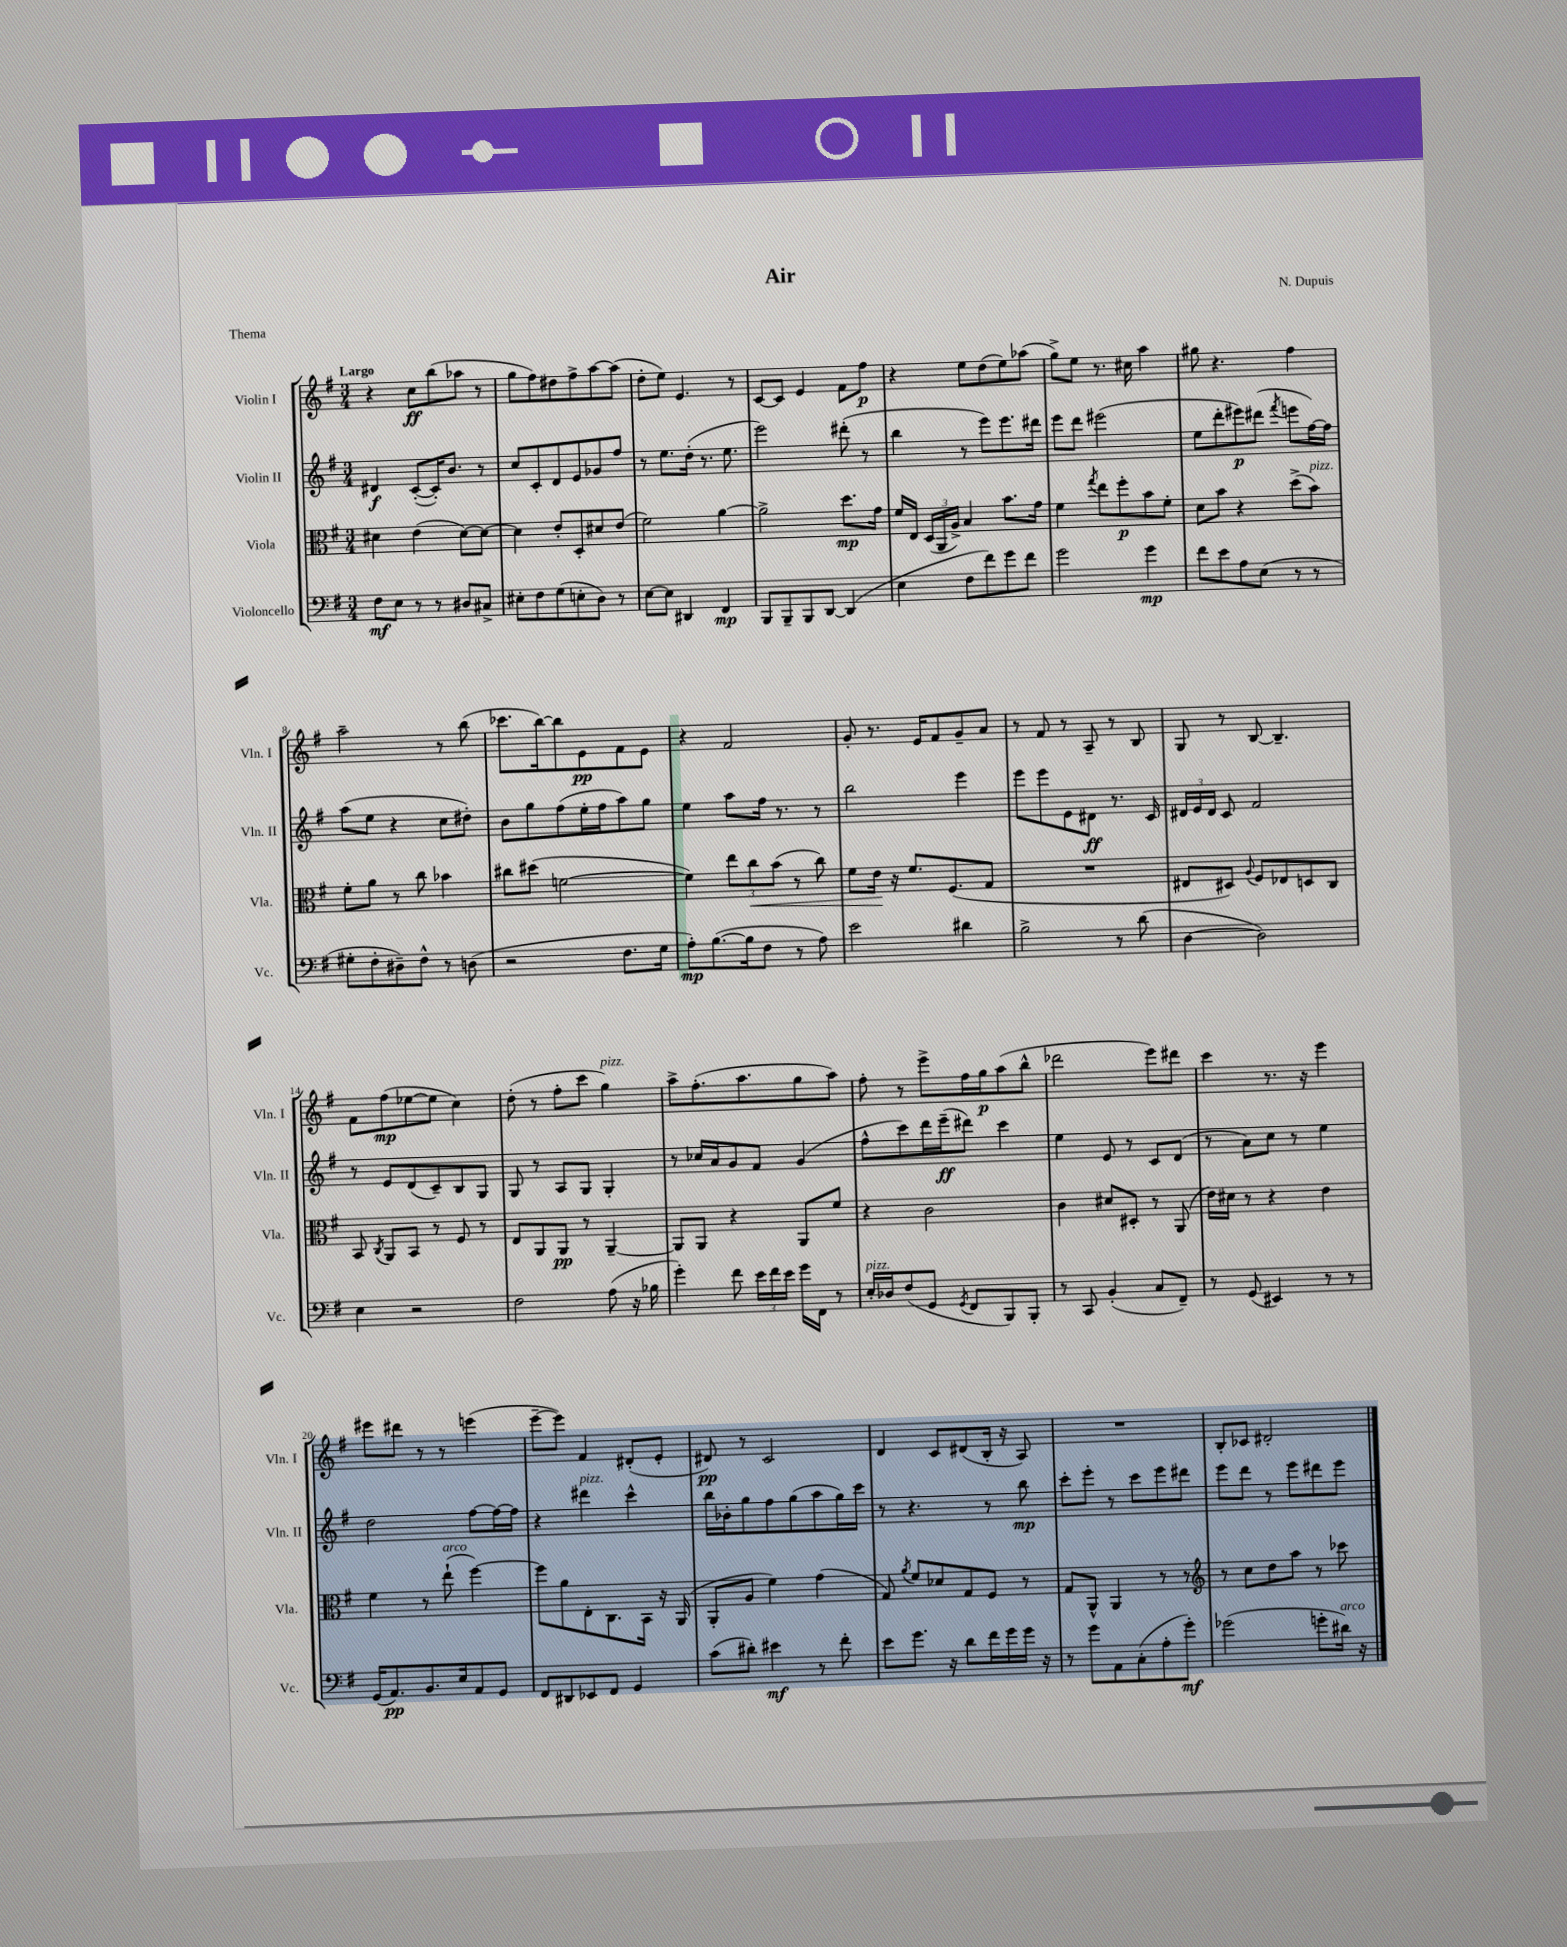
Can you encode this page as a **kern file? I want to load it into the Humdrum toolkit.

**kern	**dynam	**kern	**dynam	**kern	**dynam	**kern	**dynam
*part4	*part4	*part3	*part3	*part2	*part2	*part1	*part1
*staff4	*staff4	*staff3	*staff3	*staff2	*staff2	*staff1	*staff1
*I"Violoncello	*	*I"Viola	*	*I"Violin II	*	*I"Violin I	*
*I'Vc.	*	*I'Vla.	*	*I'Vln. II	*	*I'Vln. I	*
*clefF4	*	*clefC3	*	*clefG2	*	*clefG2	*
*k[f#]	*	*k[f#]	*	*k[f#]	*	*k[f#]	*
*M3/4	*	*M3/4	*	*M3/4	*	*M3/4	*
=1	=1	=1	=1	=1	=1	=1	=1
!	!	!	!	!	!	!LO:TX:a:B:t=Largo	!
8F#\L	mf	4d#X\	.	4d#X/	f	4r	.
8E\J	.	.	.	.	.	.	.
8r	.	(4e\	.	([8c'/L	.	8cc\L	ff
8r	.	.	.	16c'/K])	.	(8bb\	.
.	.	.	.	8.b/J	.	.	.
8D#X/L	.	[8d#\L)	.	.	.	8aa-X\J	.
8C#X^/J	.	8d#\J_	.	8r	.	8r	.
=2	=2	=2	=2	=2	=2	=2	=2
8E#X'\L	.	4d#\]	.	8cc/L	.	8gg\L	.
8F#\	.	.	.	8c'/	.	8ff#\)	.
(8G\	.	8e'/L	.	8d/	.	8dd#X\	.
8En'\	.	8D'/	.	8e/	.	8ff#^\	.
8D\J)	.	8d#X/	.	8g-X/	.	[8aa\	.
8r	.	(8e/J	.	8ff#/J	.	(8aa\J]	.
=3	=3	=3	=3	=3	=3	=3	=3
[8E\L	.	2f#\)	.	8r	.	8dd'\L	.
8E\J]	.	.	.	8.ee\L	.	8ee\J)	.
4DD#X/	.	.	.	.	.	4.e/	.
.	.	.	.	(16dd'\Jk	.	.	.
.	.	.	.	8.r	.	.	.
4FF#/	mp	[4a\	.	.	.	.	.
.	.	.	.	8.ee\	.	.	.
.	.	.	.	.	.	8r	.
=4	=4	=4	=4	=4	=4	=4	=4
8BBB/L	.	2a^\]	.	2eee\)	.	[8c/L	.
8BBB~/	.	.	.	.	.	8c/J]	.
8BBB/	.	.	.	.	.	4e/	.
[8DD/J	.	.	.	.	.	.	.
(4DD/]	.	8.dd\L	mp	(8ddd#X'\	.	8f#\L	.
.	.	.	.	8r	.	8ff#\J	p
.	.	16g\Jk	.	.	.	.	.
=5	=5	=5	=5	=5	=5	=5	=5
4E\	.	16f#/LL	.	4bb\	.	4r	.
.	.	16E/JJ	.	.	.	.	.
.	.	(24D/LL	.	.	.	.	.
.	.	24AA/	.	.	.	.	.
.	.	24A^/JJ)	.	.	.	.	.
8F#\L	.	4B/	.	8r	.	8ee\L	.
8f#\)	.	.	.	8eee\L)	.	(8dd\	.
8g\	.	8.b\L	.	8.eee\	.	8ee\)	.
8f#\J	.	.	.	.	.	(8aa-X\J	.
.	.	16g\Jk	.	16ddd#X\Jk	.	.	.
=6	=6	=6	=6	=6	=6	=6	=6
2g\	.	4f#\	.	8eee\L	.	8gg^\L)	.
.	.	.	.	8ddd\J	.	8ee\J	.
.	.	8qgg/	.	.	.	.	.
.	.	8ee\L	.	(2eee#X\	.	8.r	.
.	.	8ff#'\	p	.	.	.	.
.	.	.	.	.	.	16cc#X\	.
4g\	mp	8b\	.	.	.	4aa\	.
.	.	8f#'\J	.	.	.	.	.
=7	=7	=7	=7	=7	=7	=7	=7
8f#\L	.	8d\L	.	8ee\L	.	8gg#X\	.
8e\	.	8b\J	.	8ddd'\	.	4.r	.
8A\	.	4r	.	8eee#X\)	p	.	.
(8E\J	.	.	.	(8ddd#X\J	.	.	.
.	.	.	.	8qfff#/	.	.	.
8r	.	(8dd^\L	.	8eeen\L	.	4ff#\	.
!	!	!LO:TX:a:i:t=pizz.	!	!	!	!	!
8r	.	8b\J)	.	[16ff#\L)	.	.	.
.	.	.	.	16ff#\JJ]	.	.	.
!!LO:LB:g=z
=8	=8	=8	=8	=8	=8	=8	=8
8G#X'\L	.	8f#'\L	.	(8aa\L	.	2aa~\	.
8F#'\	.	8a\J	.	8ee\J	.	.	.
8D#X~\)	.	8r	.	4r	.	.	.
8F#^^\J	.	8cc\	.	.	.	.	.
8r	.	4b-X\	.	8cc\L	.	8r	.
(8Dn\	.	.	.	8dd#X'\J)	.	(8bb\	.
=9	=9	=9	=9	=9	=9	=9	=9
2r	.	8cc#X\L	.	8b\L	.	8.ccc-X\L	.
.	.	(8dd#X\J	.	8gg\	.	.	.
.	.	.	.	.	.	[16bb\k)	.
.	.	[2fn\	.	(8ff#\	.	8bb\]	.
.	.	.	.	16ee'\L	.	8e\	pp
.	.	.	.	16ff#\J	.	.	.
8.F#\L	.	.	.	8aa\)	.	8f#\	.
.	.	.	.	8gg\J	.	8e\J	.
16G\Jk	.	.	.	.	.	.	.
=10	=10	=10	=10	=10	=10	=10	=10
8A'\L)	mp	4f\])	.	4ee\	.	4r	.
([8.B\	.	.	.	.	.	.	.
.	.	12ee\L	.	8aa\L	.	2f#/	.
16B\k]	.	.	.	.	.	.	.
!	!	!	!LO:HP:b	!	!	!	!
.	.	12cc\	<	.	.	.	.
8F#\J	.	.	.	16ff#\Jk	.	.	.
.	.	(12b\J	.	.	.	.	.
.	.	.	.	8.r	.	.	.
8r	.	8r	.	.	.	.	.
8A\)	.	8cc\)	.	8r	.	.	.
=11	=11	=11	=11	=11	=11	=11	=11
2e\	.	8f#\L	.	2bb\	.	8g'/	.
.	.	16e\Jk	.	.	.	8.r	.
.	.	16r	[	.	.	.	.
.	.	8.f#/L	.	.	.	.	.
.	.	.	.	.	.	16e/KL	.
.	.	.	.	.	.	8f#/	.
.	.	(8.F#/	.	.	.	.	.
4d#X\	.	.	.	4eee\	.	8g~/	.
.	.	8G/J	.	.	.	8a/J	.
=12	=12	=12	=12	=12	=12	=12	=12
2B^\	.	2.r	.	8eee\L	.	8r	.
.	.	.	.	8eee\	.	8f#/	.
.	.	.	.	8e\	.	8r	.
.	.	.	.	8d#X\J	ff	8A~/	.
8r	.	.	.	8.r	.	8r	.
(8d\	.	.	.	.	.	8B/	.
.	.	.	.	16c/	.	.	.
=13	=13	=13	=13	=13	=13	=13	=13
[4D\	.	8E#X/L	.	24d#X/LL	.	8G/	.
.	.	.	.	24e/	.	.	.
.	.	.	.	24d#/JJ	.	.	.
.	.	8D#X/J)	.	8c/	.	8r	.
.	.	8qqA/	.	.	.	.	.
2D\])	.	8F#/L	.	2f#/	.	[8B/	.
.	.	8E-X/	.	.	.	4.B~/]	.
.	.	8Dn/	.	.	.	.	.
.	.	8C/J	.	.	.	.	.
!!LO:LB:g=z
=14	=14	=14	=14	=14	=14	=14	=14
4E\	.	8BB/	.	8r	.	8f#\L	.
.	.	8qC/	.	.	.	.	.
.	.	8AA/L	.	8e/L	.	(8ff#\	mp
2r	.	8BB/J	.	(8d/	.	[8ee-X\	.
.	.	8r	.	8c~/)	.	8ee-\J]	.
.	.	8F#/	.	8B/	.	4cc\)	.
.	.	8r	.	8G/J	.	.	.
=15	=15	=15	=15	=15	=15	=15	=15
2F#\	.	8E/L	.	8G/	.	(8dd'\	.
.	.	8AA/	.	8r	.	8r	.
.	.	8AA/J	pp	8A/L	.	8ff#'\L	.
.	.	8r	.	8G/J	.	8ccc\J	.
!	!	!	!	!	!	!LO:TX:a:i:t=pizz.	!
(8A\	.	[4AA~/	.	4G'/	.	4gg\)	.
16r	.	.	.	.	.	.	.
16B-X\	.	.	.	.	.	.	.
=16	=16	=16	=16	=16	=16	=16	=16
4g'\)	.	8AA/L]	.	8r	.	8aa^\L	.
.	.	8AA/J	.	16cc-X/LL	.	(8.ff#'\	.
.	.	.	.	16a/J	.	.	.
8f#\	.	4r	.	8g/	.	.	.
.	.	.	.	.	.	8.aa\	.
24e\LL	.	.	.	8f#/J	.	.	.
24f#\	.	.	.	.	.	.	.
24e\JJ	.	.	.	.	.	.	.
16g\LL	.	8AA/L	.	(4g/	.	8gg\	.
16FF#\JJ	.	.	.	.	.	.	.
8r	.	8f#/J	.	.	.	8aa\J)	.
=17	=17	=17	=17	=17	=17	=17	=17
!LO:TX:a:i:t=pizz.	!	!	!	!	!	!	!
16E'/LL	.	4r	.	8ff#^^\L	.	8ff#'\	.
16D-X/J	.	.	.	.	.	.	.
(8F#/	.	.	.	8ccc\)	.	8r	.
8GG/J	.	2c\	.	16ddd\L	.	8eee^\L	.
.	.	.	.	(16eee~\J	ff	.	.
8qGG/	.	.	.	.	.	.	.
8FF#/L	.	.	.	8ddd#X\J)	.	16ff#\L	.
.	.	.	.	.	.	16gg\J	p
8BBB/)	.	.	.	4ccc\	.	(8aa\	.
8BBB'/J	.	.	.	.	.	8bb^^\J	.
=18	=18	=18	=18	=18	=18	=18	=18
8r	.	4c\	.	4ee\	.	2ddd-X\	.
8CC/	.	.	.	.	.	.	.
(4BB'/	.	8d#X/L	.	8e/	.	.	.
.	.	8D#X'/J	.	8r	.	.	.
8C/L	.	8r	.	8c/L	.	8eee\L)	.
8FF#~/J)	.	(8AA/	.	(8d/J	.	8ddd#X\J	.
=19	=19	=19	=19	=19	=19	=19	=19
8r	.	16e\LL)	.	8r	.	4ccc\	.
.	.	16d#X\JJ	.	.	.	.	.
(8GG/	.	8r	.	8a\L)	.	.	.
4EE#X/)	.	4r	.	8cc\J	.	8.r	.
.	.	.	.	8r	.	.	.
.	.	.	.	.	.	16r	.
8r	.	4e\	.	4ee\	.	4eee\	.
8r	.	.	.	.	.	.	.
!!LO:LB:g=z
=20	=20	=20	=20	=20	=20	=20	=20
(16GG/KL	.	4f#\	.	2dd\	.	8eee#X\L	.
8.AA/)	pp	.	.	.	.	.	.
.	.	.	.	.	.	8ddd#X\J	.
8.BB/	.	8r	.	.	.	8r	.
!	!	!LO:TX:a:i:t=arco	!	!	!	!	!
.	.	(8ee`\	.	.	.	8r	.
16E/k	.	.	.	.	.	.	.
8AA/	.	[4ff#\)	.	[8ff#\L	.	(4eeen\	.
8GG/J	.	.	.	16ff#\L_	.	.	.
.	.	.	.	16ff#\JJ]	.	.	.
=21	=21	=21	=21	=21	=21	=21	=21
8FF#/L	.	8ff#\L]	.	4r	.	[8eee~\L	.
8DD#X/	.	8a\	.	.	.	8eee\J])	.
!	!	!	!	!LO:TX:a:i:t=pizz.	!	!	!
8EE-X/	.	8E'\	.	4ddd#X\	.	4f#/	.
8FF#/J	.	8.C\	.	.	.	.	.
4GG/	.	.	.	4ccc^^\	.	(8d#X'/L	.
.	.	16BB\Jk	.	.	.	.	.
.	.	16r	.	.	.	8e'/J	.
.	.	(16AA/	.	.	.	.	.
=22	=22	=22	=22	=22	=22	=22	=22
(8c\L	.	8AA'/L	.	16bb\LL	.	8d#X/)	pp
.	.	.	.	16b-X'\J	.	.	.
8d#X'\J)	.	8A/J	.	8gg\	.	8r	.
4e#X\	mf	4f#\)	.	8ff#\	.	2c/	.
.	.	.	.	(8gg\	.	.	.
8r	.	(4g\	.	8aa\	.	.	.
8f#'\	.	.	.	16gg\L)	.	.	.
.	.	.	.	16ccc\JJ	.	.	.
=23	=23	=23	=23	=23	=23	=23	=23
8e\L	.	8G/)	.	8r	.	4d/	.
.	.	8qa/	.	.	.	.	.
8.g\J	.	8f#/L	.	4.r	.	.	.
.	.	8d-X/	.	.	.	8c/L	.
16r	.	.	.	.	.	.	.
8d\L	.	8G/	.	.	.	(8d#X/	.
16f#\L	.	8F#/J	.	8r	.	16B'/Jk	.
16g\	.	.	.	.	.	16r	.
16g\JJ	.	8r	.	8bb\	mp	8A/)	.
16r	.	.	.	.	.	.	.
=24	=24	=24	=24	=24	=24	=24	=24
8r	.	8G/L	.	8ccc'\L	.	2.r	.
8g\L	.	8AA^^/J	.	8eee'\J	.	.	.
8AA\	.	4AA/	.	8r	.	.	.
(8C'\	.	.	.	8ccc\L	.	.	.
8A'\	.	8r	.	8eee\	.	.	.
8g'\J)	mf	8r	.	8ddd#X\J	.	.	.
=25	=25	=25	=25	=25	=25	=25	=25
*	*	*clefG2	*	*	*	*	*
(2g-X\	.	8r	.	8eee\L	.	8B'/L	.
.	.	8cc\L	.	8ddd\J	.	8c-X/J	.
.	.	8dd\	.	8r	.	2d#X'/	.
.	.	8aa\J	.	8eee\L	.	.	.
8gn'\L	.	8r	.	8ddd#X\	.	.	.
!LO:TX:a:i:t=arco	!	!	!	!	!	!	!
16d#X\Jk)	.	8ccc-X\	.	8eee\J	.	.	.
16r	.	.	.	.	.	.	.
==	==	==	==	==	==	==	==
*-	*-	*-	*-	*-	*-	*-	*-
